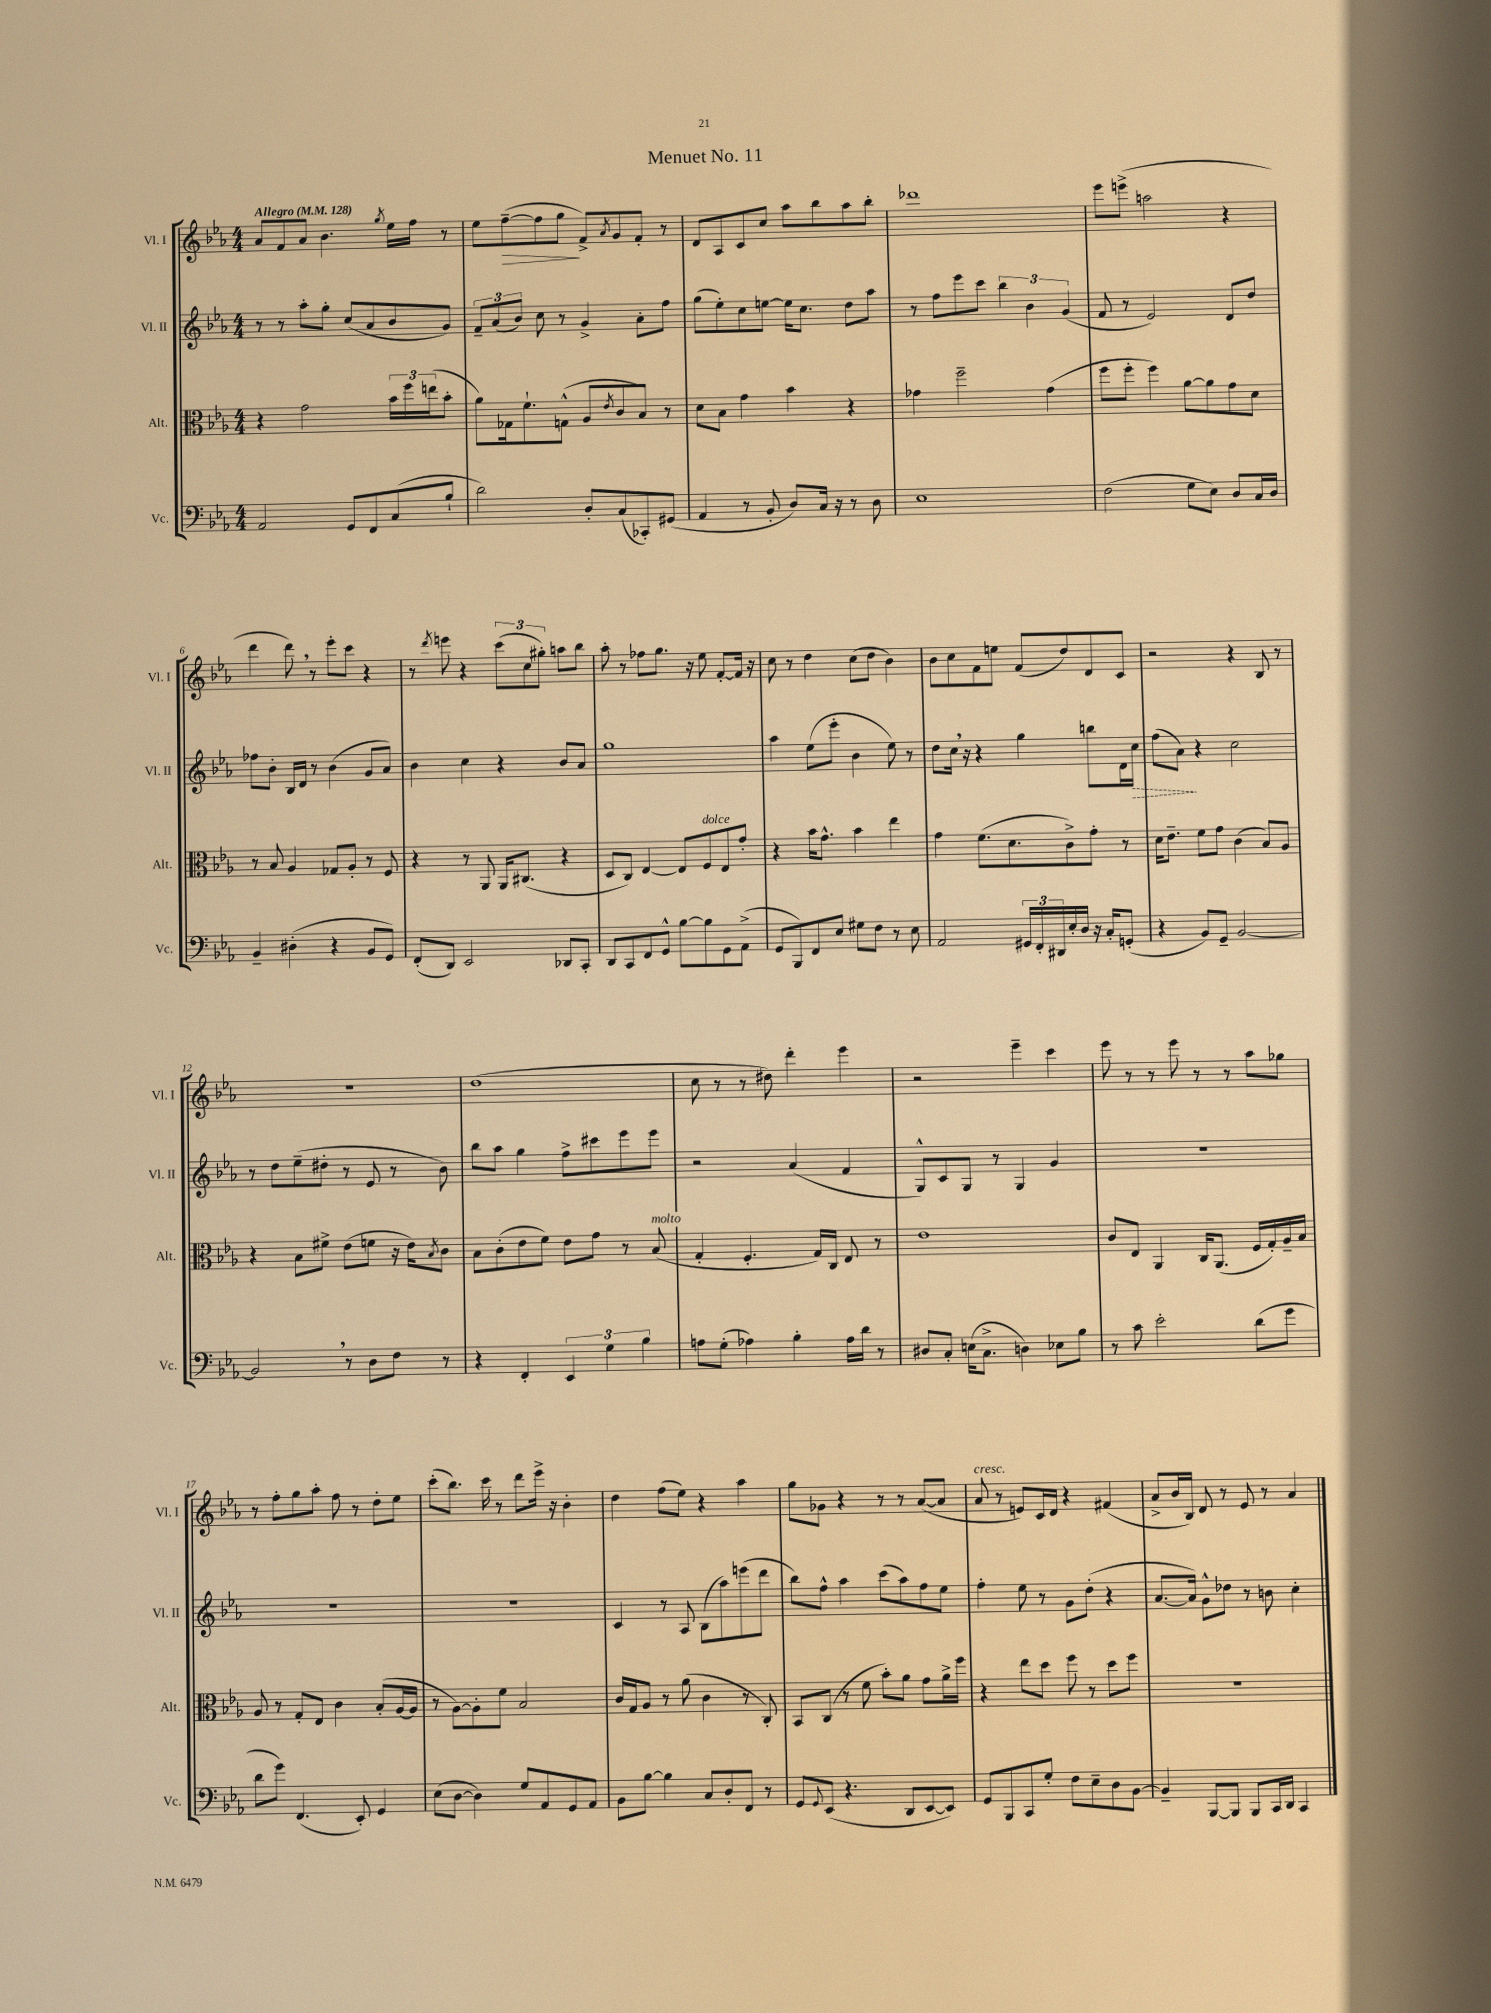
\header { title = "Menuet No. 11" }
<<
\new StaffGroup <<
\new Staff = "s0" \with { instrumentName = "Vl. I" shortInstrumentName = "Vl. I" } {
    \clef treble \key ees \major \numericTimeSignature \time 4/4 \tempo "Allegro" 4 = 128
    aes'8 f'8 aes'8 bes'4. \acciaccatura { g''8 } ees''16 f''16 r8 |
    ees''8 f''8~--\>( f''8 g''8\! f'8->) \acciaccatura { aes'8 } g'8 f'8-. r8 |
    d'8 aes8 c'8 c''8 aes''8 bes''8 aes''8 bes''8-. |
    des'''1 |
    ees'''8 e'''8->( a''2 r4 |
    d'''4 d'''8) \breathe r8 ees'''8-. c'''8 r4 |
    r8 \acciaccatura { d'''8 } e'''8 r4 \tuplet 3/2 { c'''8( c''8 gis''8-.) } a''8 bes''8 |
    aes''8-. r8 fes''8 g''8. r16 ees''8 f'8~-. f'16 r16 |
    c''8 r8 d''4 c''8( d''8 bes'4) |
    bes'8 c''8 f'8 e''8 f'8( d''8) d'8 c'8 |
    r2 r4 bes8 r8 |
    R1 |
    d''1( |
    c''8 r8 r8 dis''8) d'''4-. ees'''4 |
    r2 ees'''4-- c'''4 |
    ees'''8 r8 r8 ees'''8 r8 r8 aes''8 ges''8 |
    r8 f''8-. g''8 aes''8-. f''8 r8 d''8-. ees''8 |
    c'''8-.( bes''8.) c'''16 r8 d'''8 ees'''16-> r16 bes'4-. |
    d''4 f''8( ees''8) r4 aes''4 |
    g''8 ges'8 r4 r8 r8 aes'8~( aes'8 |
    aes'8^\markup { \italic "cresc." } r8 e'8) c'16 d'16 r4 fis'4( |
    aes'8-> bes'16 bes16) d'8 r8 ees'8 r8 aes'4 \bar "|." |
}
\new Staff = "s1" \with { instrumentName = "Vl. II" shortInstrumentName = "Vl. II" } {
    \clef treble \key ees \major \numericTimeSignature \time 4/4
    r8 r8 aes''8-. g''8-. c''8( aes'8 bes'8 g'8) |
    \tuplet 3/2 { f'8-- aes'8( bes'8) } c''8 r8 g'4-> aes'8-. f''8 |
    g''8( ees''8-.) c''8 e''8~ e''16 c''8. d''8 aes''8 |
    r8 f''8 ees'''8 c'''8 \tuplet 3/2 { bes''4 bes'4 g'4( } |
    f'8 r8 ees'2) d'8 d''8 |
    fes''8 bes'8-. bes16 d'16 r8 bes'4( g'8 aes'8) |
    bes'4 c''4 r4 bes'8 aes'8 |
    g''1 |
    aes''4 ees''8( ees'''8-. bes'4 ees''8) r8 |
    d''8 c''16 \breathe r16 r4 g''4 b''8 d'16 \once \override Hairpin.style = #'dashed-line c''16\> |
    f''8( aes'8\!) r4 c''2 |
    r8 d''8 ees''8--( dis''8-. r8 ees'8 r8 bes'8) |
    bes''8 aes''8 g''4 f''8-> cis'''8 ees'''8 ees'''8 |
    r2 aes'4( f'4 |
    g8-^) c'8 g8 r8 g4 g'4 |
    R1 |
    R1 |
    R1 |
    c'4 r8 aes8 bes8( aes''8) e'''8( d'''8 |
    bes''8) f''8-^ aes''4 c'''8( aes''8) f''8 ees''8 |
    f''4-. ees''8 r8 g'8 d''8-.( r4 |
    aes'8.~ aes'16) g'8-^ des''8 r8 b'8 c''4-. \bar "|." |
}
\new Staff = "s2" \with { instrumentName = "Alt." shortInstrumentName = "Alt." } {
    \clef alto \key ees \major \numericTimeSignature \time 4/4
    r4 g'2 \tuplet 3/2 { bes'16 f''16 e''16( } bes'8-. |
    aes'8) ges16 f'8.-! g8-^( aes8 \acciaccatura { ees'8 } c'8 bes8) r8 |
    d'8 bes8 g'4 bes'4 r4 |
    ges'4 f''2-- ges'4( |
    f''8 f''8-. f''4) aes'8~ aes'8 g'8 d'8 |
    r8 bes8 aes4 ges8 aes8-. r8 f8 |
    r4 r8 aes,8 aes,16 cis8.( r4 |
    d8 c8) ees4~ ees8 f8^\markup { \italic "dolce" } ees8 g'8-. |
    r4 bes'16 g'8.-^ bes'4 ees''4 |
    g'4 f'8.( d'8. c'8->) g'8-. r8 |
    d'16 ees'8.-- f'8 g'8 c'4( bes8) aes8 |
    r4 bes8 fis'8-> ees'8( f'8 r16 ees'16) \acciaccatura { bes8 } c'8 |
    bes8 c'8-.( ees'8 f'8) ees'8 g'8 r8 bes8^\markup { \italic "molto" }( |
    g4-. f4.-. g16) c16 ees8 r8 |
    ees'1 |
    c'8 ees8 aes,4 c16 aes,8.( f16 g16-.) aes16-- bes16 |
    aes8 r8 g8-. ees8 c'4 bes8-.( aes16~ aes16 |
    r8 aes8~) aes8-. f'8 bes2 |
    c'16 g16 aes8 r8 aes'8( c'4 r8 c8-.) |
    bes,8 c8( r8 f'8 bes'8-.) aes'8 g'8 aes'16-> f''16 |
    r4 ees''8 d''8 f''8 r8 d''8 f''8 |
    R1 \bar "|." |
}
\new Staff = "s3" \with { instrumentName = "Vc." shortInstrumentName = "Vc." } {
    \clef bass \key ees \major \numericTimeSignature \time 4/4
    aes,2 g,8 f,8 c8( bes8-! |
    d'2) d8-. c8( ces,8-.) gis,8( |
    aes,4 r8 bes,8-. d8) c16 r16 r8 d8 |
    ees1 |
    f2( g8 ees8) d8 c16 d16 |
    bes,4-- dis4-.( r4 bes,8 g,8) |
    f,8-.( d,8) ees,2 des,8 c,8-. |
    d,8 c,8 f,8 g,8-^ bes8~ bes8 g,8 aes,8->( |
    g,8 bes,,8) f,8 ees8 gis8 f8 r8 ees8 |
    aes,2 \tuplet 3/2 { gis,16 f,16-. dis,16 } ees16-. d16 r16 c16-. g,8-.( |
    r4 bes,8) g,8-- bes,2~ |
    bes,2 \breathe r8 d8 f8 r8 |
    r4 f,4-. \tuplet 3/2 { ees,4 g4 bes4 } |
    a8 g8-.( aes4) bes4-. aes16 d'16 r8 |
    dis8 c8-. e16( c8.-> d4) ees8 bes8 |
    r8 c'8 ees'2-. d'8( g'8 |
    d'8 g'8) f,4.( ees,8-.) g,4 |
    ees8( d8~ d4) g8 aes,8 g,8 aes,8 |
    bes,8 bes8~ bes4 c8 d8-. f,8 r8 |
    g,8 \appoggiatura { g,8 } ees,8( r4. d,8 ees,8~ ees,8) |
    g,8 bes,,8 c,8 g8-. f8 ees8-- d8 bes,8~ |
    bes,4-- bes,,8~ bes,,8 bes,,8 c,16 d,16 c,4 \bar "|." |
}
>>
>>
